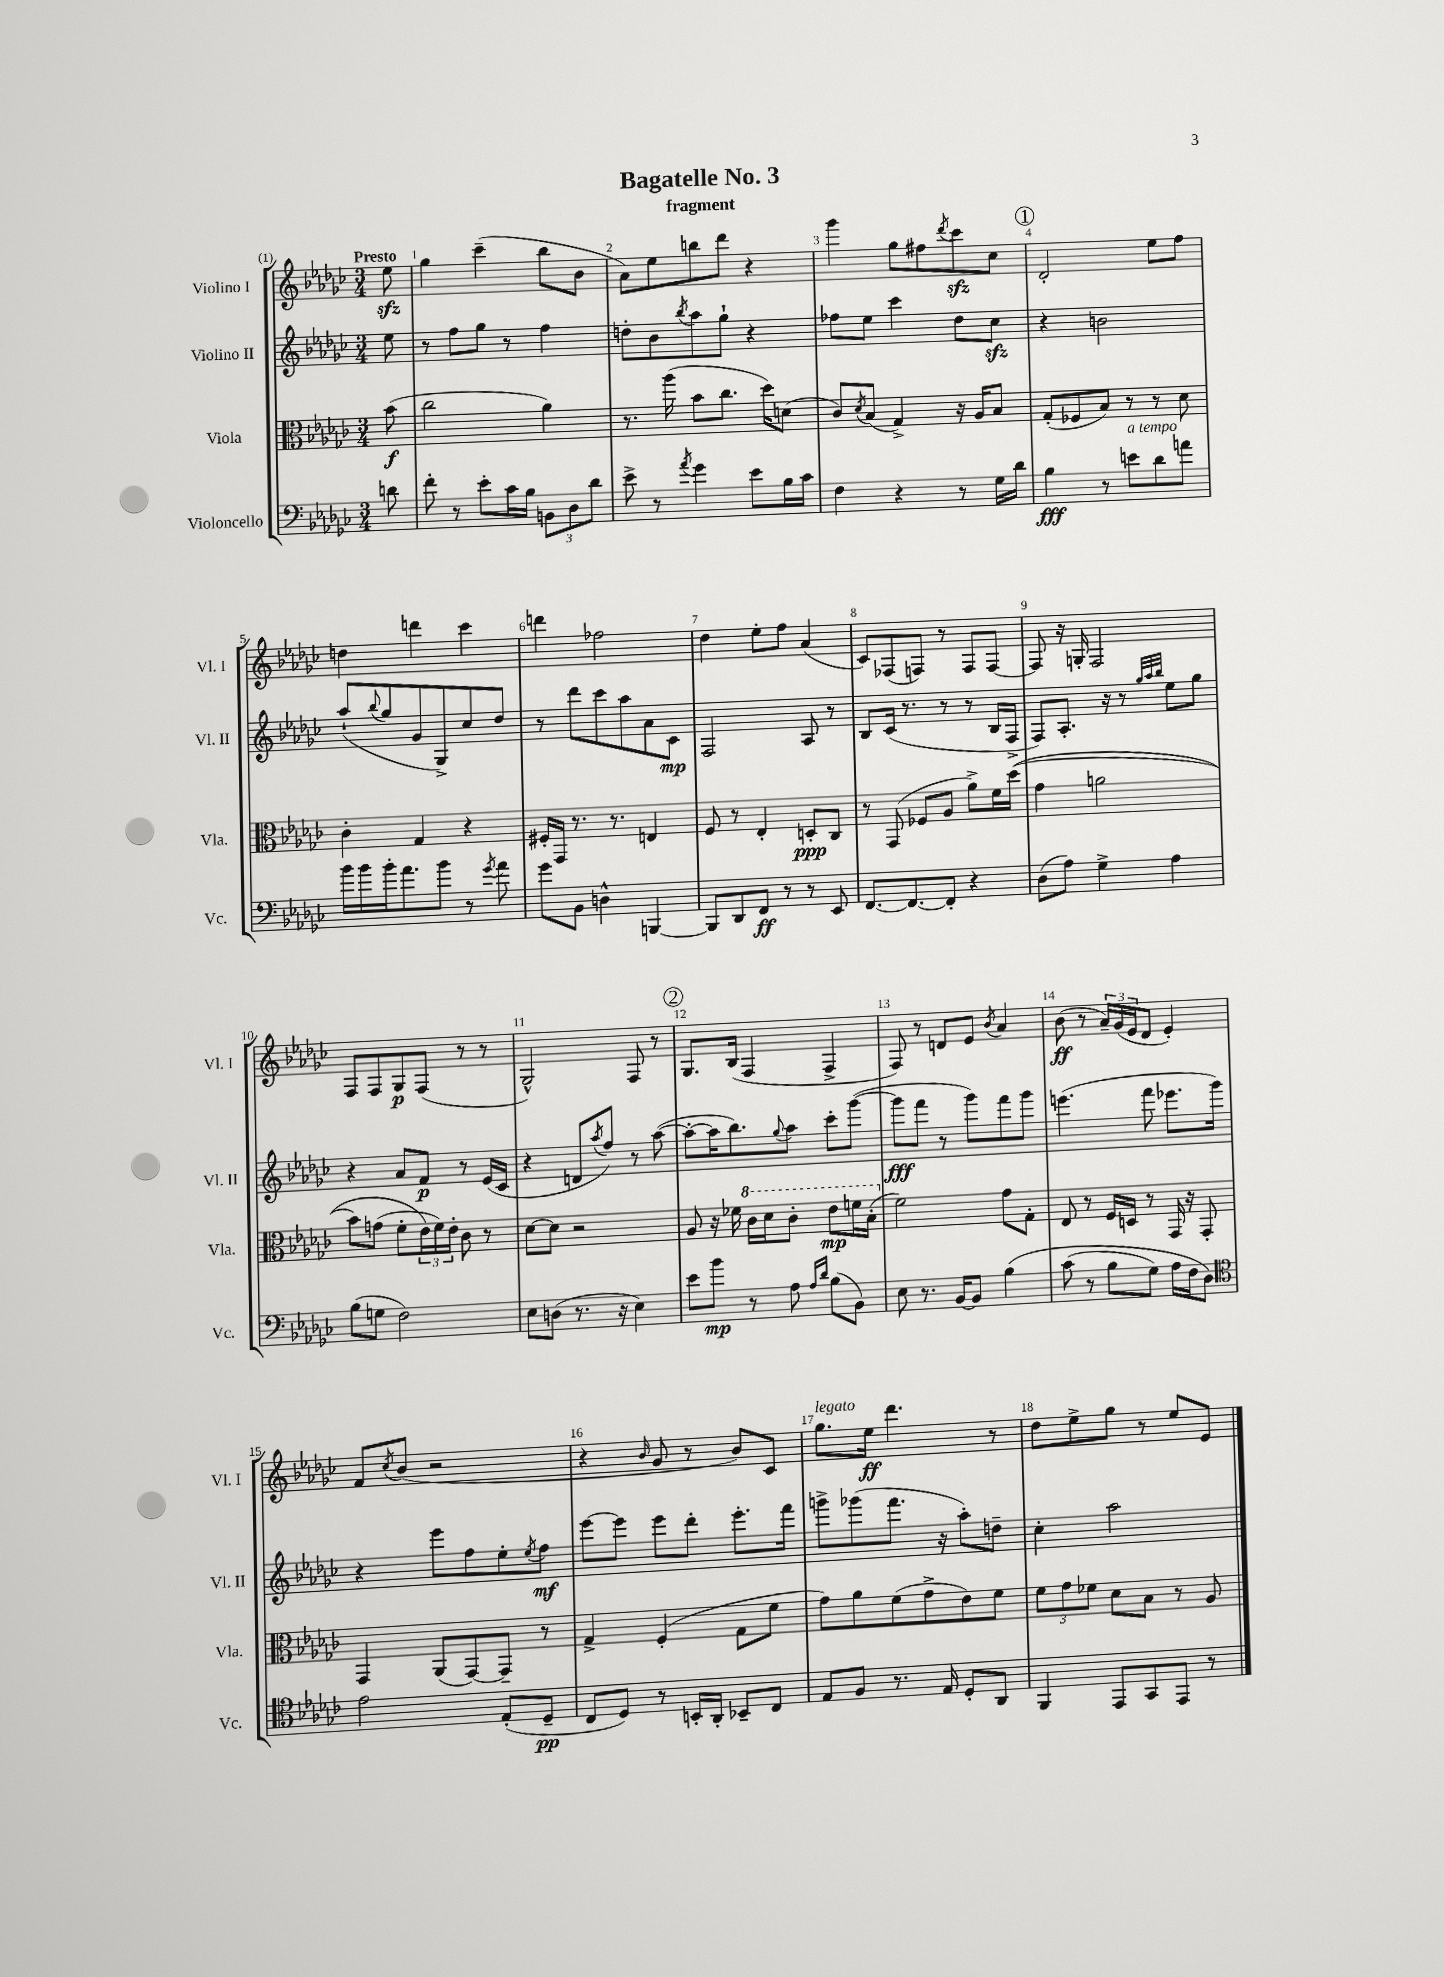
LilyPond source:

\header { title = "Bagatelle No. 3" subtitle = "fragment" }
<<
\new StaffGroup <<
\new Staff = "s0" \with { instrumentName = "Violino I" shortInstrumentName = "Vl. I" } {
    \clef treble \key ges \major \numericTimeSignature \time 3/4 \partial 8 \tempo "Presto"
    ees''8\sfz |
    ges''4 ces'''4--( bes''8 bes'8 |
    aes'8) ees''8 b''8 des'''8 r4 |
    ges'''4 ges''8 fis''8 \acciaccatura { des'''8 } ces'''8\sfz ces''8 |
    \mark \markup { \circle "1" } des'2-. ees''8 f''8 |
    d''4 d'''4 ces'''4 |
    d'''4 fes''2 |
    des''4 ees''8-. f''8 aes'4( |
    ces'8) fes8( f8) r8 f8 f8~ |
    f8 r16 g16-. f2 |
    f8 f8 ges8\p f8( r8 r8 |
    ges2-^) f8 r8 |
    \mark \markup { \circle "2" } ges8. bes16( f4 f4-> |
    f8) r8 d'8 ees'8 \acciaccatura { bes'8 } aes'4 |
    bes'8\ff( r8 \tuplet 3/2 { aes'16--) ges'16( ees'16 } des'8 ees'4-.) |
    f'8 \acciaccatura { ces''8 } bes'8( r2 |
    r4 \grace { bes'16 } ges'8 r8 bes'8) ces'8 |
    ges''8.^\markup { \italic "legato" } ees''16\ff des'''4. r8 |
    des''8 ees''8-> ges''8 r8 ees''8 ees'8 \bar "|." |
}
\new Staff = "s1" \with { instrumentName = "Violino II" shortInstrumentName = "Vl. II" } {
    \clef treble \key ges \major \numericTimeSignature \time 3/4 \partial 8
    ees''8 |
    r8 f''8 ges''8 r8 f''4 |
    d''8-. bes'8 \acciaccatura { bes''8 } aes''8 ges''8-! r4 |
    fes''8 ees''8 ces'''4 des''8 ces''8\sfz |
    \mark \markup { \circle "1" } r4 b'2 |
    aes''8-!( \appoggiatura { bes''8 } ges''8 ges'8 ges8->) ces''8 des''8 |
    r8 des'''8 ces'''8 aes''8 aes'8 ces'8\mp |
    f2 aes8 r8 |
    bes8 ces'16( r8. r8 r8 bes16 f16-> |
    f8) aes8.-. r16 r8 \grace { ges''32 aes''32 bes''32 } ees''8 ges''8 |
    r4 aes'8 f'8\p r8 ees'16( ces'16 |
    r4 d'8 \acciaccatura { aes''8 } f''8) r8 aes''8~( |
    \mark \markup { \circle "2" } aes''8~-. aes''16 bes''8.) \appoggiatura { ges''8 } aes''8 ces'''8-. ges'''8~( |
    ges'''8\fff f'''8 r8 ges'''8) f'''8 ges'''8 |
    e'''4.( f'''8 ees'''8. ges'''16) |
    r4 ees'''8 f''8 ees''8-. \acciaccatura { ees''8 } f''8\mf |
    ees'''8~ ees'''8 ees'''8 des'''8-. ees'''8.-. f'''16 |
    g'''8-> ges'''8( f'''8. r16 aes''8-.) d''8-- |
    ces''4-. aes''2 \bar "|." |
}
\new Staff = "s2" \with { instrumentName = "Viola" shortInstrumentName = "Vla." } {
    \clef alto \key ges \major \numericTimeSignature \time 3/4 \partial 8
    bes'8\f( |
    ces''2 aes'4) |
    r8. aes''16( bes'8 ces''8. des''16) d'8( |
    ces'8) \acciaccatura { des'8 } bes8( ges4->) r16 aes16 bes8 |
    \mark \markup { \circle "1" } ges8-.( fes8 bes8) r8 r8 des'8 |
    ces'4-. ges4 r4 |
    fis16-. ges,16 r8. r8. e4 |
    f8 r8 ees4-. d8-.\ppp ces8 |
    r8 ges,8( fes8 aes8 aes'8->) f'16 des''16(\( |
    ges'4 a'2 |
    bes'8) g'8( f'8-. \tuplet 3/2 { ees'16\) f'16) ees'16-. } ces'8 r8 |
    des'8~ des'8 r2 |
    \mark \markup { \circle "2" } aes8 r16 fes'16 \ottava #1 ces''16 des''16 ces''8-. ees''8\mp f''!16 bes'16-.( \ottava #0 |
    f'2) ges'8 ges8-. |
    ees8 r8 f16 d16 r8 ges,16 r16 ges,8-. |
    ges,4 aes,8( ges,8~) ges,8-- r8 |
    ges4-> f4-.( ges8 f'8 |
    ges'8) aes'8 f'8( ges'8-> ees'8) f'8 |
    \tuplet 3/2 { f'8 ges'8 fes'8 } des'8 bes8 r8 aes8 \bar "|." |
}
\new Staff = "s3" \with { instrumentName = "Violoncello" shortInstrumentName = "Vc." } {
    \clef bass \key ges \major \numericTimeSignature \time 3/4 \partial 8
    d'8 |
    f'8-. r8 ees'8-. ces'16 bes16 \tuplet 3/2 { b,8 des8 des'8 } |
    ees'8-> r8 \acciaccatura { aes'8 } ges'4 ees'8 bes16 ces'16 |
    f4 r4 r8 ges16 des'16 |
    \mark \markup { \circle "1" } bes4\fff r8 e'8^\markup { \italic "a tempo" } des'8 a'8 |
    bes'16 bes'16 bes'16-. aes'8. bes'8 r8 \acciaccatura { ges'8 } aes'8 |
    ges'8 bes,8 d4-^ b,,4~ |
    b,,8 des,8 f,8\ff r8 r8 ees,8 |
    f,8.~ f,8.~ f,8-. r4 |
    des8( aes8) ges4-> aes4 |
    bes8( g8 f2) |
    ees8 d8( r8. r16 ees4) |
    \mark \markup { \circle "2" } ees'8 bes'8\mp r8 aes8 \grace { aes16 des'16 } bes8( bes,8) |
    ees8 r8. bes,16~ bes,8 bes4\( |
    ces'8( r8 bes8 ges8) aes16 f16 des8\) |
    \clef tenor ees'2 ees8-.( des8--\pp |
    ces8 des8) r8 b,16-. aes,16-. bes,8-- ces8 |
    ees8 f8 r8. ees16 des8-. aes,8 |
    f,4 ees,8 ges,8 ees,8 r8 \bar "|." |
}
>>
>>
\layout { \context { \Score \override BarNumber.break-visibility = ##(#f #t #t) barNumberVisibility = #all-bar-numbers-visible } }
